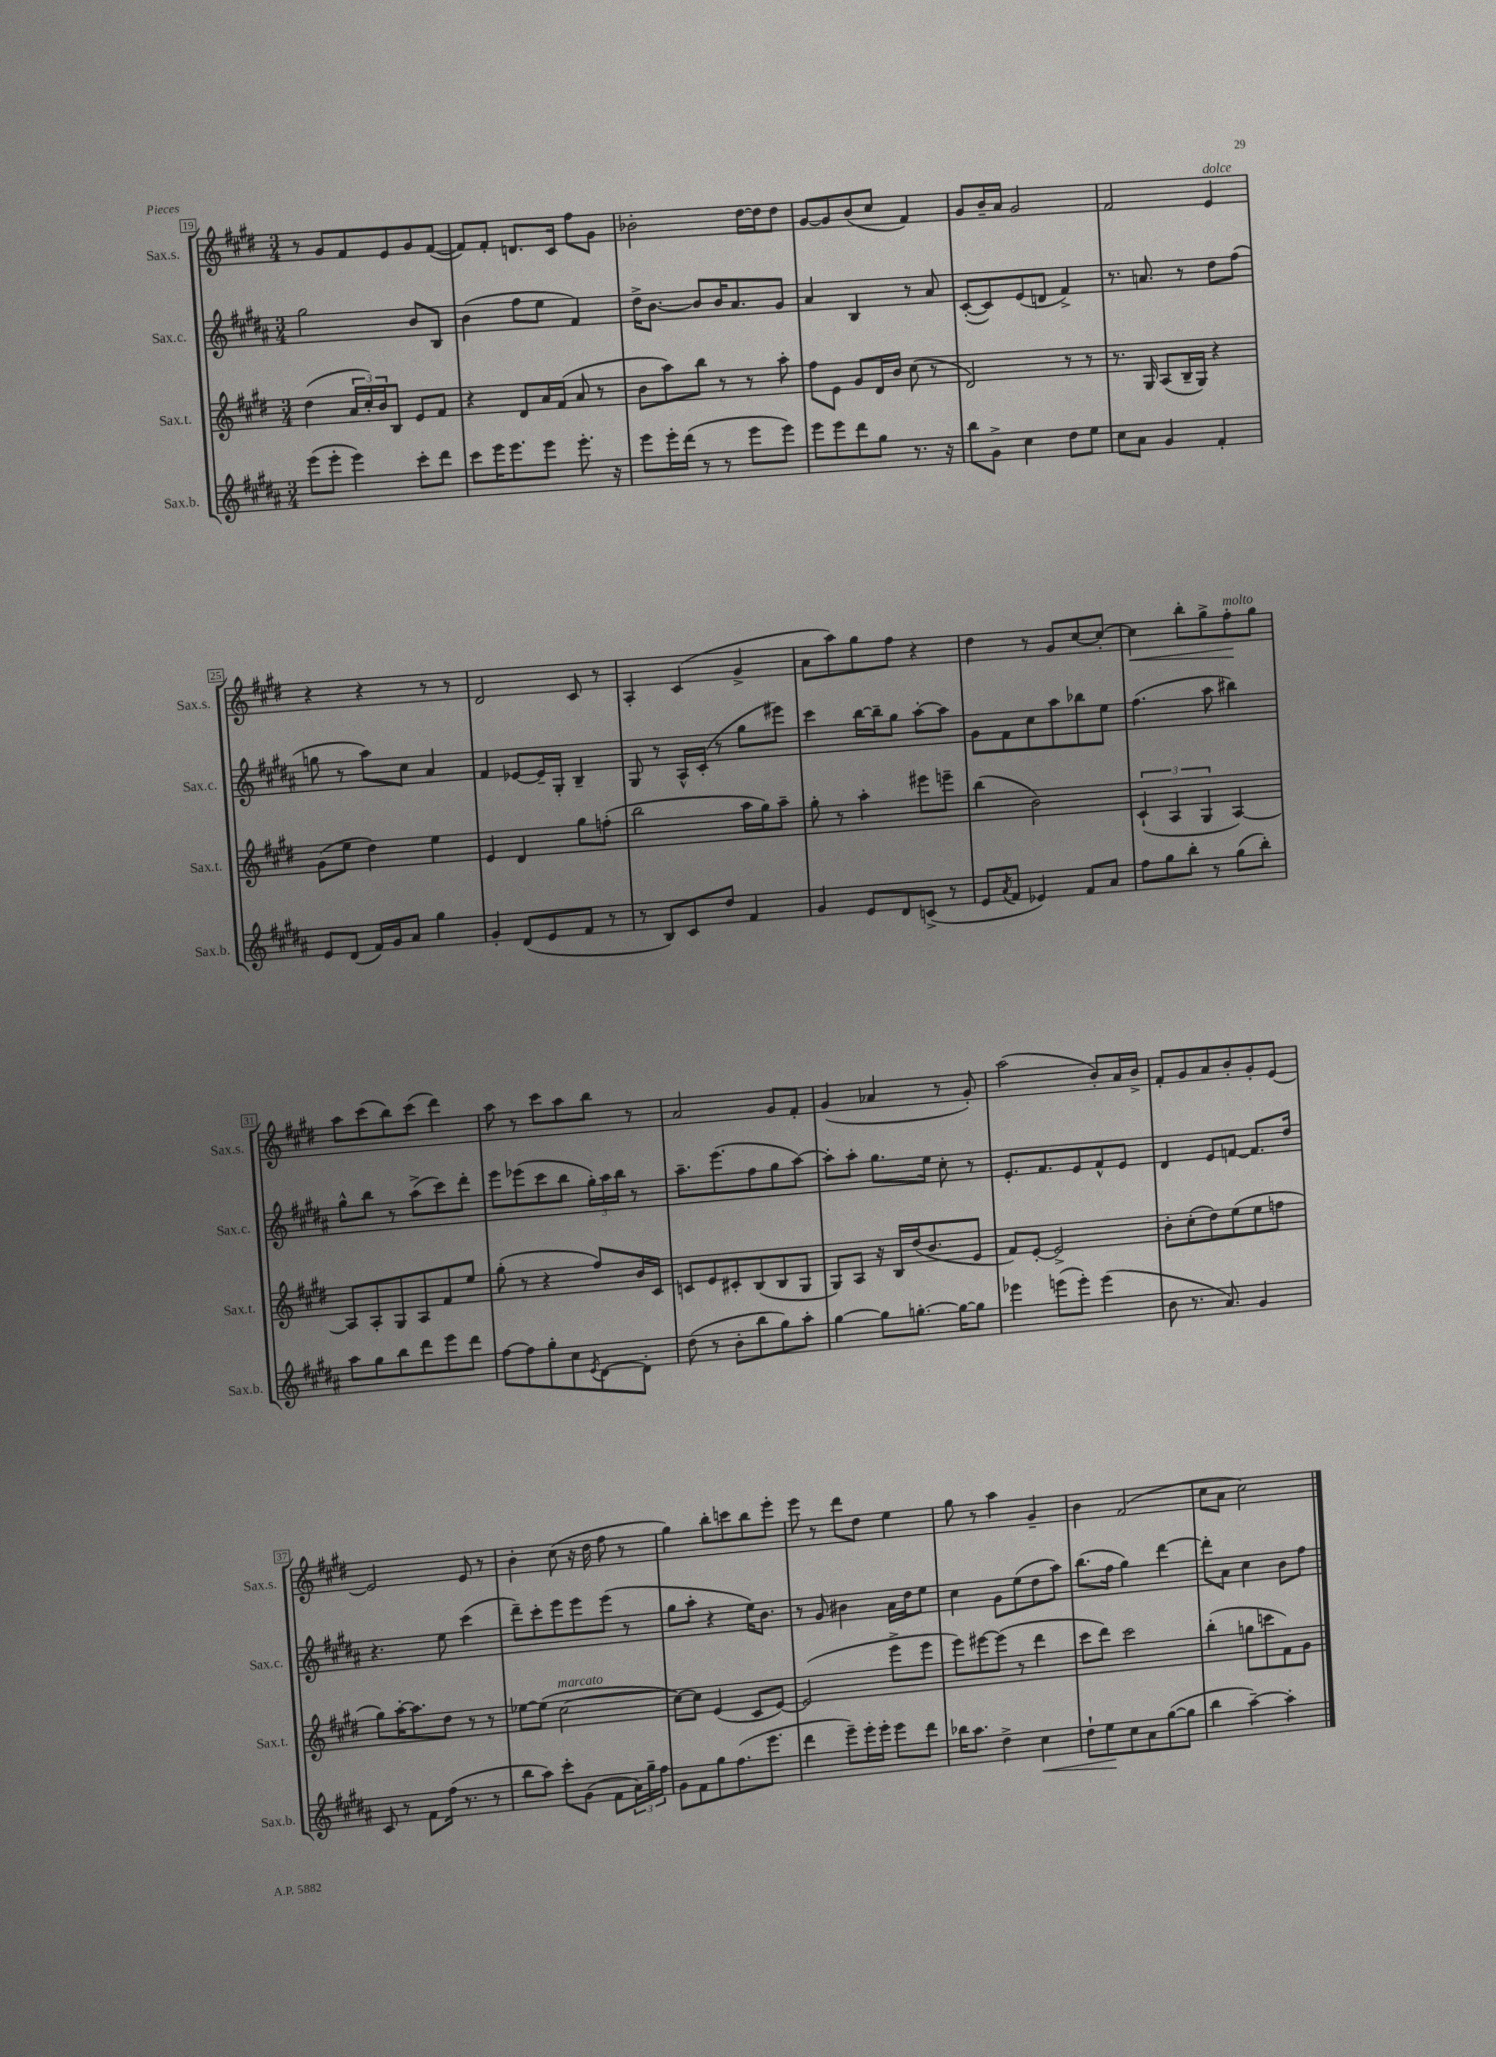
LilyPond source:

<<
\new StaffGroup <<
\new Staff = "s0" \with { instrumentName = "Sax.s." shortInstrumentName = "Sax.s." } {
    \clef treble \key e \major \numericTimeSignature \time 3/4
    r8 gis'8 fis'8 e'8 gis'8 fis'8~( |
    fis'8) fis'8-. d'8. cis'16 fis''8 gis'8 |
    bes'2-. dis''16~ dis''16 dis''8 |
    gis'8~ gis'8 b'8( cis''8 fis'4) |
    gis'8 b'16-- a'16 gis'2 |
    fis'2 e'4^\markup { \italic "dolce" } |
    r4 r4 r8 r8 |
    dis'2 cis'8 r8 |
    a4-. cis'4( gis'4-> |
    a'8 a''8) gis''8 fis''8 r4 |
    dis''4 r8 gis'8 cis''8~ cis''8~-. |
    cis''4\< b''8-. gis''8-> fis''8-.\!^\markup { \italic "molto" } gis''8 |
    a''8 cis'''8( b''8) cis'''8( dis'''4) |
    a''8 r8 cis'''8 a''8 b''8 r8 |
    a'2 gis'8 fis'8-. |
    gis'4( aes'4 r8 gis'8-.) |
    a''2( b'8-.) a'16 b'16-> |
    fis'8-. gis'8 a'8 b'8-. gis'8-. e'8~ |
    e'2 e'8 r8 |
    b'4-. cis''8( r16 dis''16 fis''8 r8 |
    gis''4) b''8-. c'''8 b''8 e'''8-. |
    e'''8 r8 dis'''8 dis''8 e''4 |
    gis''8 r8 a''4 gis'4-- |
    b'4 fis'2( |
    cis''8 a'8 cis''2) \bar "|." |
}
\new Staff = "s1" \with { instrumentName = "Sax.c." shortInstrumentName = "Sax.c." } {
    \clef treble \key b \major \numericTimeSignature \time 3/4
    gis''2 b'8 b8 |
    b'4( fis''8 e''8 fis'4) |
    dis''16-> b'8.~ b'8 b'16 ais'8. gis'8 |
    ais'4 b4 r8 ais'8 |
    cis'8~-.( cis'8) e'8( d'8 fis'4->) |
    r8. a'8. r8 dis''8 fis''8( |
    g''8 r8 ais''8) cis''8 ais'4 |
    fis'4 ees'8~ ees'16-- gis16-. b4-- |
    gis8 r8 ais16-^ cis'16-.( r8 gis''8 eis'''8) |
    cis'''4 b''16~ b''16-- gis''8 ais''8~-. ais''8 |
    gis'8 fis'8 cis''8 ais''8 bes''8 e''8 |
    fis''4.( ais''8 bis''4) |
    gis''8-^ b''8 r8 ais''8->( cis'''8) dis'''8-. |
    e'''8 ees'''8( cis'''8 b''8 \tuplet 3/2 { gis''16-.) ais''16 b''16 } r8 |
    ais''8.-- e'''8.( fis''8 gis''8 ais''8~) |
    ais''8-. ais''8-. gis''8. e''16 cis''8-. r8 |
    e'8.-. fis'8. e'8 fis'8-^ e'8 |
    dis'4 e'8 f'8~ f'8. dis''16 |
    r4. e''8 cis'''4( |
    dis'''8--) cis'''8-. e'''8 e'''8 e'''8( r8 |
    gis''8 ais''8-. r4 e''16) b'8. |
    r8 gis'8 bis'4 ais'16 dis''16 e''8 |
    cis''4 gis'8 e''8( dis''8 ais''8) |
    b''8.( fis''16 gis''4) dis'''4~ |
    dis'''8-. ais'8 cis''4 b'8 fis''8 \bar "|." |
}
\new Staff = "s2" \with { instrumentName = "Sax.t." shortInstrumentName = "Sax.t." } {
    \clef treble \key e \major \numericTimeSignature \time 3/4
    dis''4( \tuplet 3/2 { a'16 cis''16-.) b'16 } b8 e'8 fis'8 |
    r4 dis'8 a'16 fis'16( a'8 r8 |
    b'8 a''8) b''8 r8 r8 a''8-. |
    fis''8 e'8 gis'8 dis'16 b'16 cis''8( r8 |
    dis'2) r8 r8 |
    r8. gis16 a8( b16-- gis16) r4 |
    gis'8( e''8 dis''4) e''4 |
    e'4 dis'4 gis''8 f''8-.( |
    b''2 a''16 gis''16) a''8-- |
    gis''8-. r8 a''4-. eis'''8 e'''8-- |
    b''4( b'2) |
    \tuplet 3/2 { cis'4-!( a4 gis4 } a4~) |
    a8 a8-. gis8 a8 fis'8 e''8 |
    gis''8-.( r8 r4 fis''8) b'16 cis'16 |
    c'8 e'8 cis'8-. b8( b8 gis8 |
    gis8) a8 r16 b16 dis''16( b'8. e'8 |
    fis'8) e'8~-. e'2-> |
    b'8-. cis''8-.( dis''8) e''8( e''8 f''8 |
    gis''8) a''16~-. a''8. dis''8 r8 r8 |
    ees''8~ ees''8( cis''2~^\markup { \italic "marcato" } |
    cis''8~) cis''8 e'4( cis'8 e'8~) |
    e'2( e'''8-> e'''8 |
    e'''8) eis'''8~ eis'''8( r8 dis'''4 |
    cis'''8 dis'''8) cis'''2 |
    b''4-.( g''8 c'''8 fis'8) gis'8 \bar "|." |
}
\new Staff = "s3" \with { instrumentName = "Sax.b." shortInstrumentName = "Sax.b." } {
    \clef treble \key b \major \numericTimeSignature \time 3/4
    e'''8( e'''8-. e'''4) cis'''8-. dis'''8 |
    cis'''8 e'''16 e'''8. e'''8 e'''8.-. r16 |
    e'''8 e'''16-. dis'''16( r8 r8 e'''8 e'''8) |
    e'''8 e'''8 dis'''8 gis''8 r8. r16 |
    b''8 gis'8-> cis''4 dis''8 e''8 |
    cis''8 ais'8 gis'4 fis'4-. |
    e'8 dis'8( fis'16) gis'16 ais'8 gis''4 |
    gis'4-. dis'8( e'8 fis'8 r8 |
    r8 b8) cis'8 dis''8 fis'4 |
    gis'4 e'8 dis'8 c'8->( r8 |
    e'8 \acciaccatura { ais'8 } fis'8 ees'4) fis'8 ais'8 |
    fis''8 gis''8 b''8-. r8 gis''8( b''8-.) |
    ais''8 gis''8 b''8 dis'''8 e'''8 dis'''8 |
    fis''8~ fis''8 gis''8-. cis''8 \acciaccatura { e'8 } dis'8~ dis'8-. |
    dis''8( r8 b'8-. b''8 gis''8) ais''8-. |
    gis''4~ gis''8 g''8.~-. g''16~ g''8 |
    ees'''4 e'''8( e'''8-.) e'''4( |
    b'8 r8. ais'8.) gis'4 |
    cis'8 r8 fis'8 fis''16( r8. r8 |
    b''8 ais''8) cis'''8-. gis'8( fis'8 \tuplet 3/2 { ais'16) gis''16-- fis''16 } |
    gis'8 fis'8 gis''8 fis''8.( e'''8. |
    dis'''4 e'''8--) e'''16-. e'''16-. e'''8 dis'''8 |
    bes''16 ais''8. dis''4-> cis''4\< |
    dis''8-! e''8\! cis''8 ais'8 gis''8~( gis''8 |
    b''4 ais''4~--) ais''4-. \bar "|." |
}
>>
>>
\layout { \context { \Score currentBarNumber = #19 \override BarNumber.stencil = #(make-stencil-boxer 0.1 0.3 ly:text-interface::print) } }
